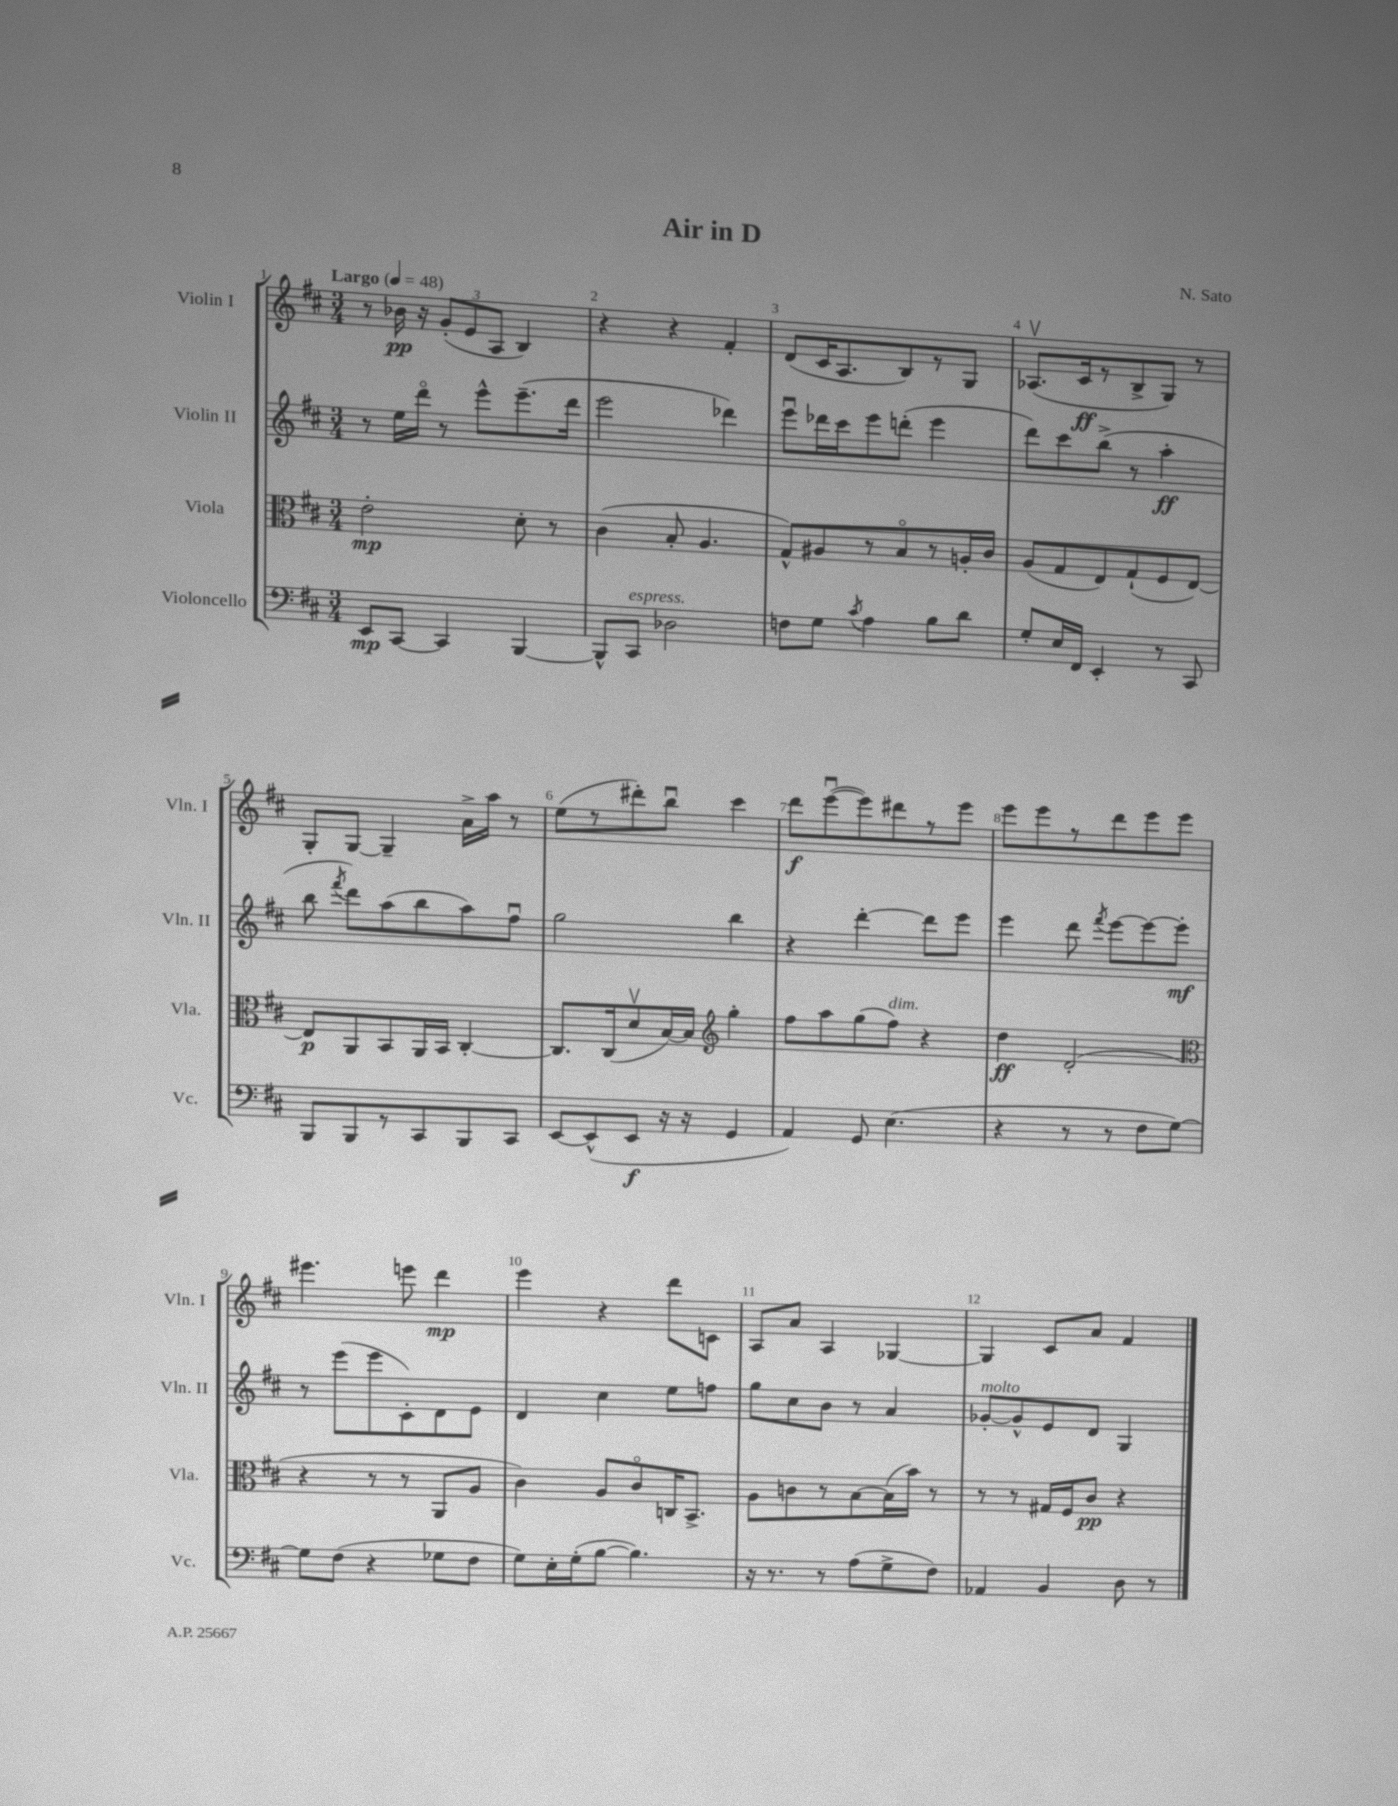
\header { title = "Air in D" composer = "N. Sato" }
<<
\new StaffGroup <<
\new Staff = "s0" \with { instrumentName = "Violin I" shortInstrumentName = "Vln. I" } {
    \clef treble \key d \major \numericTimeSignature \time 3/4 \tempo "Largo" 4 = 48
    \autoBeamOff r8 bes'16\pp r16 \tuplet 3/2 { g'8[-.( e'8 a8] } b4) |
    r4 r4 fis'4-. |
    d'8[( cis'16 a8. b8) r8 g8] |
    aes8.[\upbow( cis'16\ff r8 b8-> g8]) r8 |
    g8[-. g8]~ g4-- a'16[-> a''16] r8 |
    e''8[( r8 dis'''8-.) b''8]\downbow cis'''4 |
    d'''8[\f e'''8~\downbow( e'''8) dis'''8 r8 e'''8] |
    e'''8[ e'''8 r8 d'''8 e'''8 e'''8] |
    eis'''4. e'''8 d'''4\mp |
    e'''4 r4 d'''8[ c'8] |
    a8[ a'8] a4 ges4~ |
    ges4 cis'8[ a'8] fis'4 \bar "|." |
}
\new Staff = "s1" \with { instrumentName = "Violin II" shortInstrumentName = "Vln. II" } {
    \clef treble \key d \major \numericTimeSignature \time 3/4
    \autoBeamOff r8 e''16[ d'''16]\flageolet r8 e'''8[-^ e'''8.--( d'''16] |
    e'''2 des'''4) |
    e'''8[\downbow des'''16 cis'''16 e'''8 d'''8]-.( e'''4 |
    d'''8[) cis'''8 b''8]->( r8 a''4-.\ff |
    b''8 \acciaccatura { fis'''8 } d'''8[) a''8( b''8 a''8) fis''8]\downbow |
    g''2 b''4 |
    r4 d'''4~-. d'''8[ e'''8] |
    e'''4 d'''8 \acciaccatura { fis'''8 } e'''8[~ e'''8~ e'''8]-.\mf |
    r8 e'''8[( e'''8 cis'8-.) d'8 e'8] |
    d'4 cis''4 e''8[ f''8] |
    g''8[ cis''8 b'8] r8 a'4 |
    ges'8[~-.^\markup { \italic "molto" } ges'8-^ e'8 d'8] g4 \bar "|." |
}
\new Staff = "s2" \with { instrumentName = "Viola" shortInstrumentName = "Vla." } {
    \clef alto \key d \major \numericTimeSignature \time 3/4
    \autoBeamOff e'2-.\mp d'8-. r8 |
    cis'4( b8-. a4. |
    g8[-^) ais8 r8 b8\flageolet r8 a16-. cis'16] |
    a8[( g8 e8) g8-!( fis8 e8]~) |
    e8[\p a,8 b,8 a,16 b,16] cis4~-. |
    cis8.[ cis16( d'8\upbow b16~) b16] \clef treble g''4-. |
    fis''8[ a''8 g''8( fis''8]^\markup { \italic "dim." }) r4 |
    d''4\ff d'2-.( |
    \clef alto r4 r8 r8 a,8[ a8] |
    cis'4) a8[ cis'8\flageolet c16 b,8.]-> |
    a8[ c'8 r8 b8~ b16( b'16]) r8 |
    r8 r8 gis16[ fis16 cis'8]\pp r4 \bar "|." |
}
\new Staff = "s3" \with { instrumentName = "Violoncello" shortInstrumentName = "Vc." } {
    \clef bass \key d \major \numericTimeSignature \time 3/4
    \autoBeamOff e,8[\mp cis,8]~ cis,4 b,,4~ |
    b,,8[-^ cis,8]^\markup { \italic "espress." } des2 |
    f8[ g8] \acciaccatura { cis'8 } a4 b8[ d'8] |
    g8[-. e16 fis,16] e,4-. r8 cis,8 |
    b,,8[ b,,8 r8 cis,8 b,,8 cis,8] |
    e,8[~ e,8-^( e,8]\f r16 r16 g,4 |
    a,4) g,8 e4.( |
    r4 r8 r8 fis8[ g8]~) |
    g8[ fis8]( r4 ges8[ fis8] |
    g8[) e16-. g16-.( b8]~ b4.) |
    r16 r8. r8 a8[( g8-> fis8]) |
    aes,4 b,4 d8 r8 \bar "|." |
}
>>
>>
\layout { \context { \Score \override BarNumber.break-visibility = ##(#f #t #t) barNumberVisibility = #all-bar-numbers-visible } }
